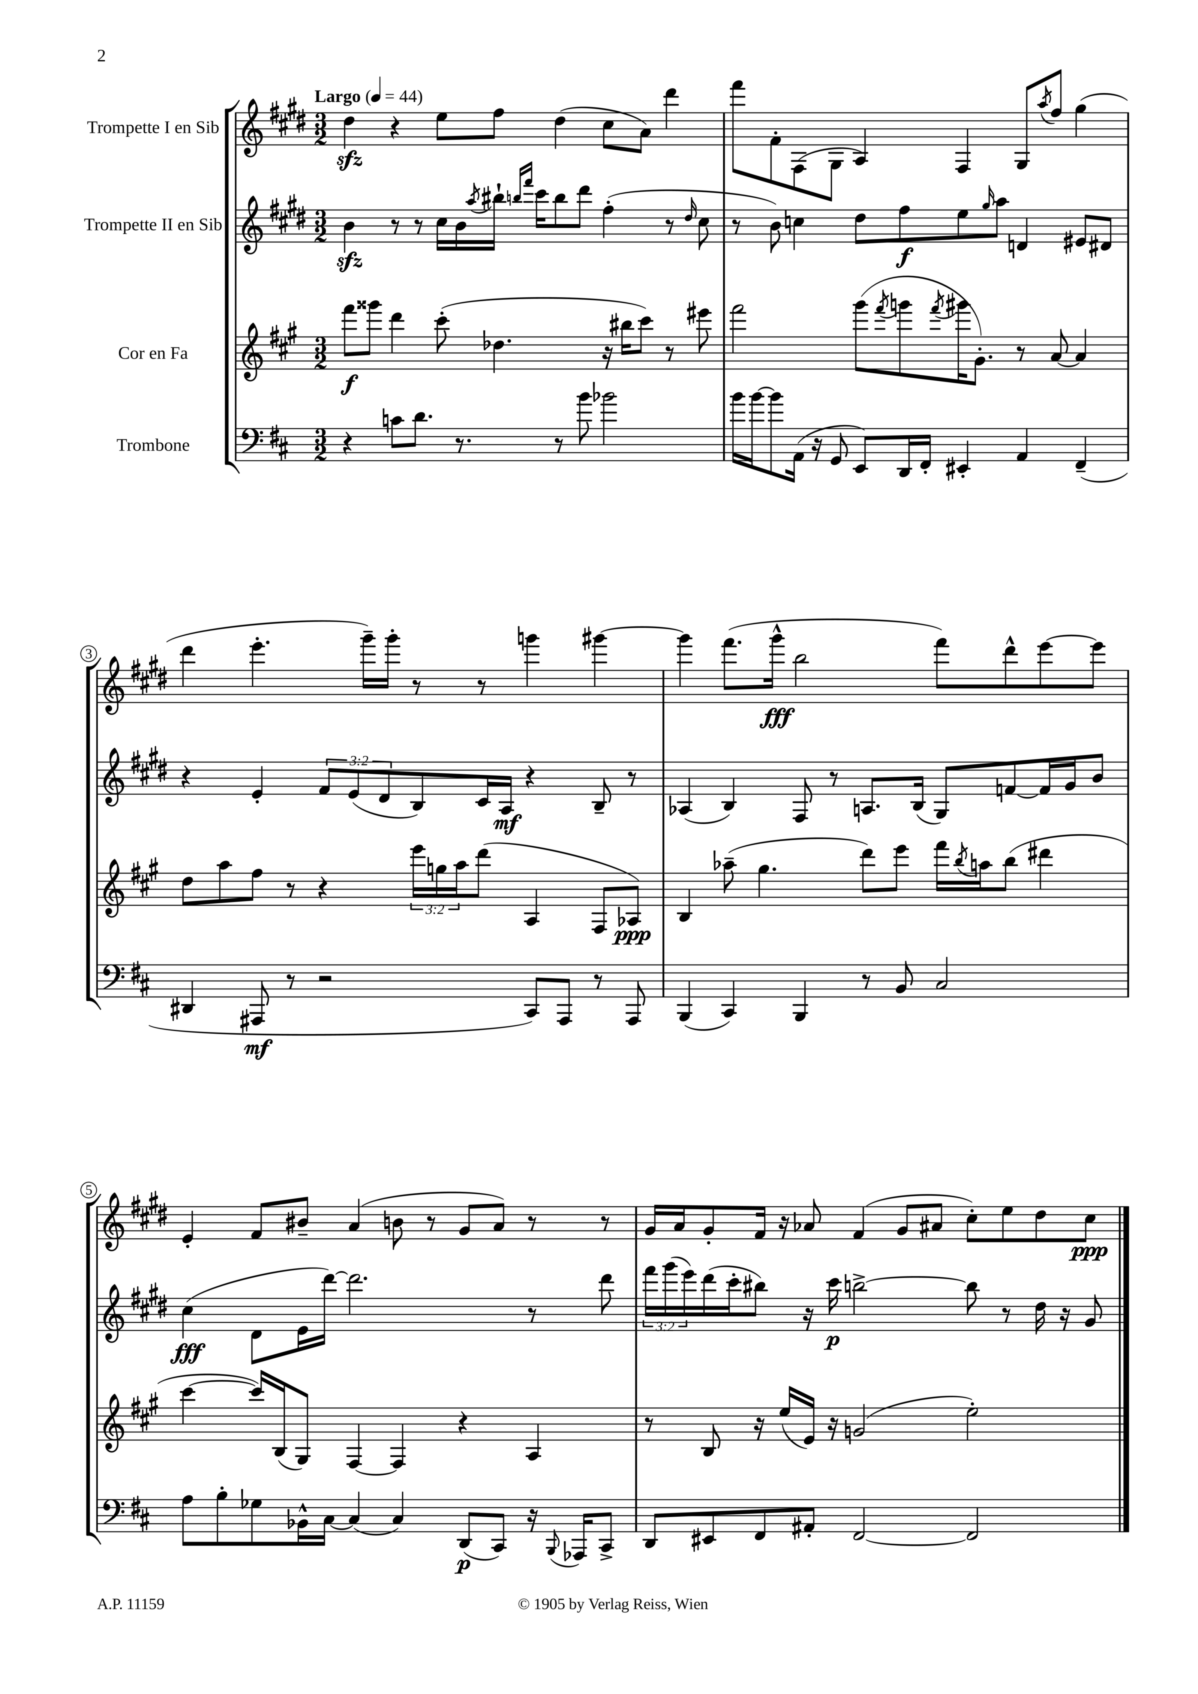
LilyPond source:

<<
\new StaffGroup <<
\new Staff = "s0" \with { instrumentName = "Trompette I en Sib" } {
    \clef treble \key e \major \numericTimeSignature \time 3/2 \tempo "Largo" 4 = 44
    dis''4\sfz r4 e''8 fis''8 dis''4( cis''8 a'8) dis'''4 |
    fis'''8 fis'8-. fis8( gis8 a4) fis4 gis8 \acciaccatura { a''8 } fis''8 gis''4( |
    dis'''4 e'''4.-. gis'''16--) gis'''16-. r8 r8 g'''4 gis'''4~ |
    gis'''4 fis'''8.( gis'''16-^\fff b''2 fis'''8) dis'''8-^ e'''8~ e'''8 |
    e'4-. fis'8 bis'8-- a'4( b'8 r8 gis'8 a'8) r8 r8 |
    gis'16 a'16 gis'8-. fis'16 r16 aes'8 fis'4( gis'8 ais'8 cis''8-.) e''8 dis''8 cis''8\ppp \bar "|." |
}
\new Staff = "s1" \with { instrumentName = "Trompette II en Sib" } {
    \clef treble \key e \major \numericTimeSignature \time 3/2 \override Staff.TupletNumber.text = #tuplet-number::calc-fraction-text
    b'4\sfz r8 r8 cis''16 b'16 \acciaccatura { a''8 } bis''16-! \grace { b''16 fis'''16 } cis'''16 b''8 dis'''8 fis''4-.( r8 \grace { dis''16 } cis''8 |
    r8 b'8) c''4 dis''8 fis''8\f e''8 \grace { gis''16 } a''8 d'4 eis'8 dis'8 |
    r4 e'4-. \tuplet 3/2 { fis'8 e'8( dis'8 } b8) cis'16 a16\mf r4 b8-- r8 |
    aes4( b4) fis8 r8 a8. b16( gis8) f'8~ f'16 gis'16 b'8 |
    cis''4\fff( dis'8 e'16 dis'''16~) dis'''2. r8 dis'''8 |
    \tuplet 3/2 { fis'''16 gis'''16( e'''16) } dis'''16( cis'''16-. bis''8) r16 cis'''16\p b''2~-> b''8 r8 dis''16 r16 gis'8 \bar "|." |
}
\new Staff = "s2" \with { instrumentName = "Cor en Fa" } {
    \clef treble \key a \major \numericTimeSignature \time 3/2 \override Staff.TupletNumber.text = #tuplet-number::calc-fraction-text
    fis'''8\f gisis'''8 d'''4 cis'''8-.( des''4. r16 bis''16 cis'''8) r8 eis'''8 |
    fis'''2 gis'''8( \acciaccatura { fis'''8 } g'''8 \acciaccatura { fis'''8 } gis'''16 gis'8.-.) r8 a'8~ a'4 |
    d''8 a''8 fis''8 r8 r4 \tuplet 3/2 { e'''16 g''16 a''16 } d'''8( a4 fis8 aes8\ppp) |
    b4 aes''8--( gis''4. d'''8) e'''8 fis'''16 \acciaccatura { b''8 } a''16 b''8( dis'''4 |
    cis'''4~ cis'''16) b16( gis8) fis4~ fis4 r4 a4 |
    r8 b8 r16 e''16( e'16) r16 g'2( e''2-.) \bar "|." |
}
\new Staff = "s3" \with { instrumentName = "Trombone" } {
    \clef bass \key d \major \numericTimeSignature \time 3/2
    r4 c'8 d'8. r8. r8 b'8 bes'2 |
    b'16 b'16~ b'8 a,16( r16 g,8 e,8) d,16 fis,16-. eis,4-. a,4 fis,4--( |
    dis,4 ais,,8\mf r8 r2 cis,8) ais,,8 r8 ais,,8 |
    b,,4( cis,4) b,,4 r8 b,8 cis2 |
    a8 b8-. ges8 bes,16-^ cis16~ cis4( cis4) d,8\p( cis,8) r16 \appoggiatura { b,,8 } aes,,16 cis,8-> |
    d,8 eis,8 fis,8 ais,8-. fis,2~ fis,2 \bar "|." |
}
>>
>>
\layout { \context { \Score \override BarNumber.stencil = #(make-stencil-circler 0.1 0.3 ly:text-interface::print) } }
